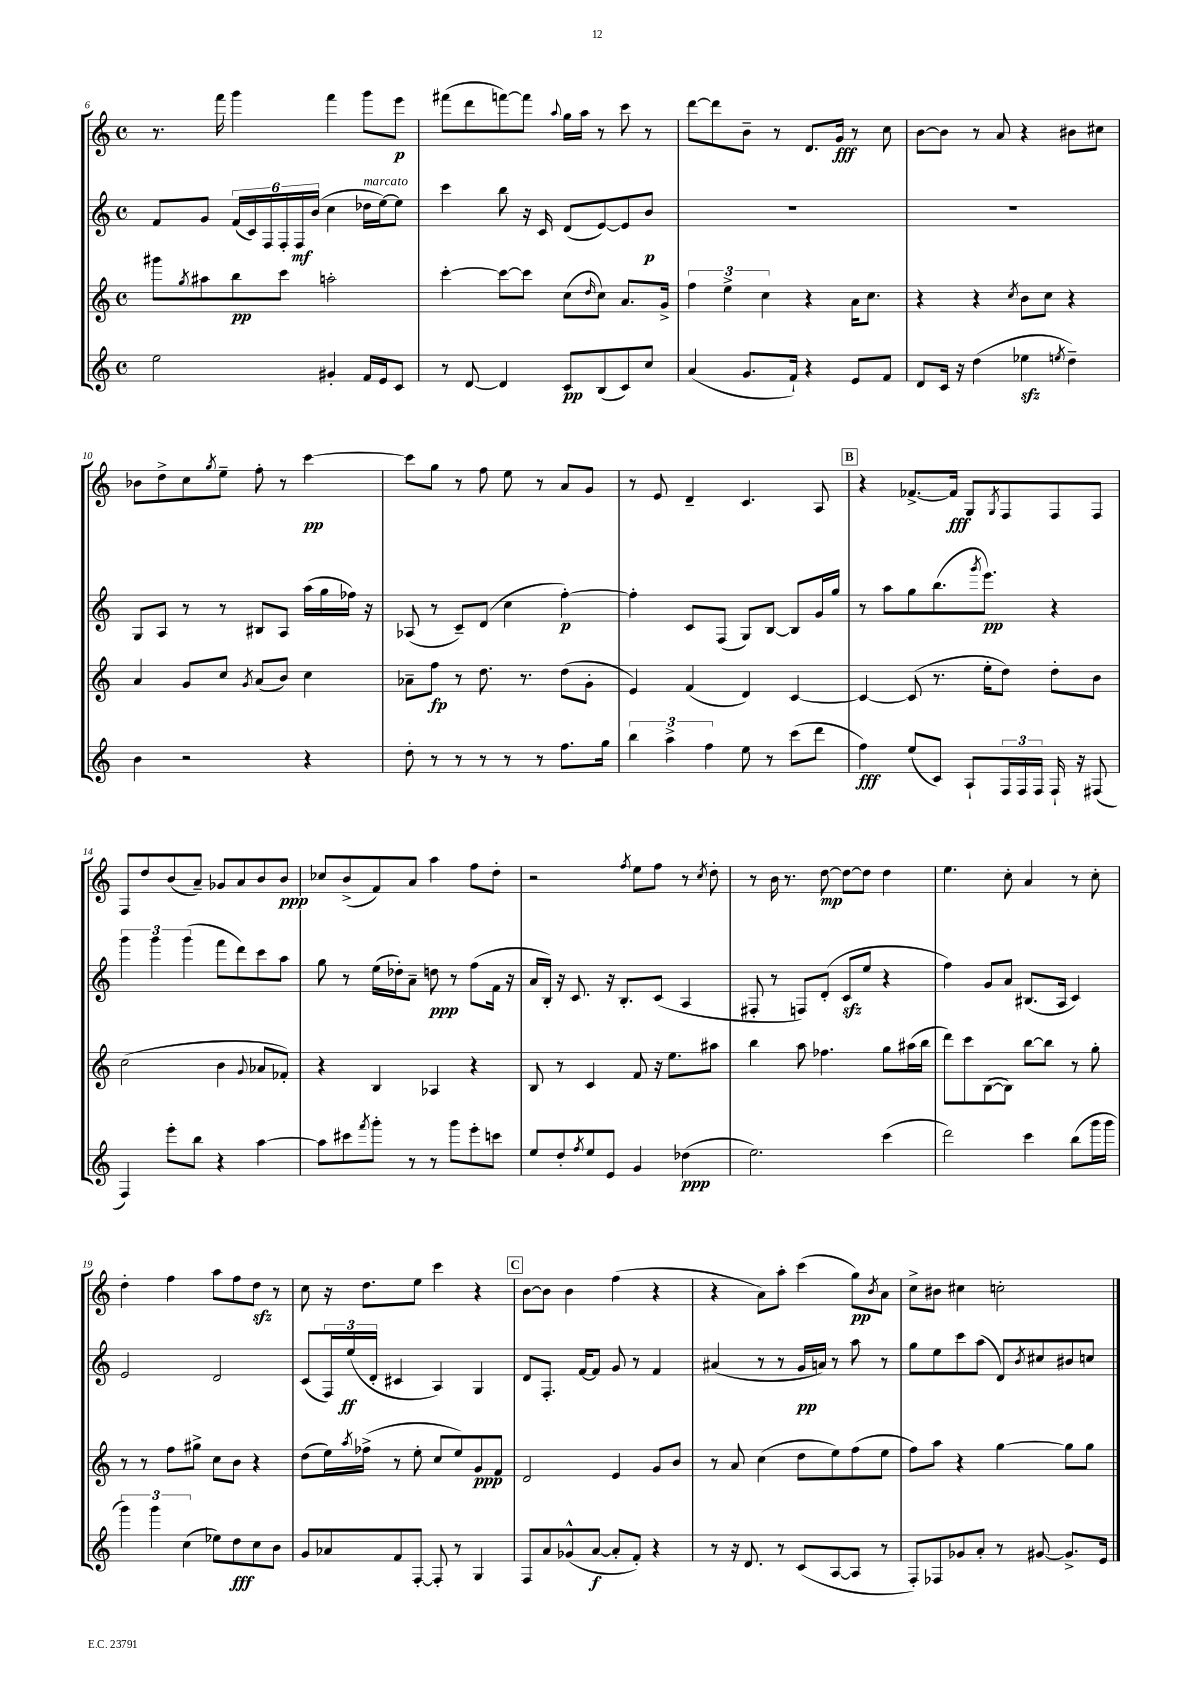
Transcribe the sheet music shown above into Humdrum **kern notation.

**kern	**kern	**kern	**kern
*staff4	*staff3	*staff2	*staff1
*clefG2	*clefG2	*clefG2	*clefG2
*k[]	*k[]	*k[]	*k[]
*M4/4	*M4/4	*M4/4	*M4/4
*met(c)	*met(c)	*met(c)	*met(c)
2ee	8ggg#	8f	8.r
.	8qgg	.	.
.	8aa#	8g	.
.	.	.	16fff
.	8bb	(24f	4ggg
.	.	24c)	.
.	.	24F	.
.	8ccc	24F'	.
.	.	24F	.
.	.	(24b	.
4g#'	2aa'	4cc	4fff
16f	.	16dd-	8ggg
16e	.	[16ee)	.
8c	.	8ee]	8eee
=	=	=	=
8r	[4ccc'	4ccc	(8fff#
[8d	.	.	8ddd
4d]	8ccc_	8bb	[8fff)
.	8ccc]	16r	8fff]
.	.	16c	.
.	.	.	8qqaa
8c	(8cc	(8d	16gg
.	.	.	16aa
.	16qqdd	.	.
(8B	8cc)	[8e)	8r
8c)	8.a	8e]	8ccc
8cc	.	8b	8r
.	16g^	.	.
=	=	=	=
(4a	6ff	1r	[8ddd
.	.	.	8ddd]
.	6ee^	.	.
8.g	.	.	8b~
.	6cc	.	.
.	.	.	8r
16f`)	.	.	.
4r	4r	.	8.d
.	.	.	16g
8e	16a	.	8r
.	8.cc	.	.
8f	.	.	8cc
=	=	=	=
8d	4r	1r	[8b
16c	.	.	8b]
16r	.	.	.
(4dd	4r	.	8r
.	.	.	8a
.	8qcc	.	.
4ee-	8b	.	4r
.	8cc	.	.
8qee	.	.	.
4dd~)	4r	.	8b#
.	.	.	8cc#
=	=	=	=
4b	4a	8G	8b-
.	.	8A	8dd^
2r	8g	8r	8cc
.	.	.	8qgg
.	8cc	8r	8ee~
.	8qg	.	.
.	(8a	8B#	8ff'
.	8b)	8A	8r
4r	4cc	(16aa	[4ccc
.	.	16gg	.
.	.	16ff-)	.
.	.	16r	.
=	=	=	=
8dd'	8a-~	(8A-	8ccc]
8r	8ff	8r	8gg
8r	8r	8c~)	8r
8r	8.dd	(8d	8ff
8r	.	4cc	8ee
.	8.r	.	.
8r	.	.	8r
8.ff	(8dd	[4ff')	8a
.	8g'	.	8g
16gg	.	.	.
=	=	=	=
6bb	4e)	4ff']	8r
.	.	.	8e
6aa^	.	.	.
.	(4f	8c	4d~
6ff	.	.	.
.	.	(8F	.
8ee	4d)	8G)	4.c
8r	.	[8B	.
(8ccc	[4c	8B]	.
8ddd	.	16g	8A
.	.	16gg	.
=	=	=	=
4ff)	4c_	8r	4r
.	.	8aa	.
(8ee	(8c]	8gg	[8.f-^
8c)	8.r	(8.bb	.
.	.	.	16f-]
8A`	.	.	8G
.	.	8qggg	.
.	16ee'	8.eee)	.
.	.	.	8qG
24F	8dd)	.	8F
24F	.	.	.
24F	.	.	.
16F`	8dd'	4r	8F
16r	.	.	.
(8F#	8b	.	8F
=	=	=	=
4F)	(2cc	6ggg	8F
.	.	.	8dd
.	.	6ggg	.
8eee'	.	.	(8b
.	.	(6ggg	.
8bb	.	.	8a~)
4r	4b	8fff	8g-
.	.	8ddd)	8a
.	8qqg	.	.
[4aa	8a-	8ccc	8b
.	8f-')	8aa	8b
=	=	=	=
8aa]	4r	8gg	8cc-
8ccc#	.	8r	(8b^
8qfff	.	.	.
8ggg'	4B	(16ee	8f)
.	.	16dd-')	.
8r	.	8a~	8a
8r	4A-	8dd	4aa
8ggg	.	8r	.
8eee'	4r	(8ff	8ff
8ccc	.	16f	8dd'
.	.	16r	.
=	=	=	=
8ee	8B	16a	2r
.	.	16B')	.
8dd'	8r	16r	.
.	.	8.c	.
8qff	.	.	.
8ee	4c	.	.
8e	.	16r	.
.	.	8.B'	.
.	.	.	8qff
4g	8f	.	8ee
.	16r	(8c	8ff
.	8.ee	.	.
(4dd-	.	4A	8r
.	.	.	8qcc
.	8aa#	.	8dd'
=	=	=	=
2.ee)	4bb	8F#'	8r
.	.	8r	16b
.	.	.	8.r
.	8aa	8F)	.
.	4.ff-	(8d'	[8dd
.	.	8c	8dd_
.	.	8ee	8dd]
(4ccc	8gg	4r	4dd
.	(16aa#	.	.
.	16bb	.	.
=	=	=	=
2ddd)	8ddd)	4ff)	4.ee
.	8ccc	.	.
.	([8B	8g	.
.	8B])	8a	8cc'
4ccc	[8bb	(8.B#	4a
.	8bb]	.	.
.	.	16A	.
(8bb	8r	4c)	8r
16ggg	8gg'	.	8cc'
16ggg	.	.	.
=	=	=	=
6ggg)	8r	2e	4dd'
.	8r	.	.
6ggg	.	.	.
.	8ff	.	4ff
(6cc	.	.	.
.	8gg#^	.	.
8ee-)	8cc	2d	8aa
8dd	8b	.	8ff
8cc	4r	.	8dd
8b	.	.	8r
=	=	=	=
8g	(8dd	(8c	8cc
8a-	16ee)	24F)	16r
.	.	(24ee	.
.	8qaa	.	.
.	(16ff-^	.	8.dd
.	.	24d'	.
8f	8r	4c#	.
[8F'	8ee'	.	8ee
8F']	8cc	4A)	4ccc
8r	8ee)	.	.
4G	8g	4G	4r
.	8f	.	.
=	=	=	=
8F	2d	8d	[8b
8a	.	8.F'	8b]
(8g-^^	.	.	4b
.	.	[16f	.
[8a	.	8f]	.
8a']	4e	8g	(4ff
8f')	.	8r	.
4r	8g	4f	4r
.	8b	.	.
=	=	=	=
8r	8r	(4a#	4r
16r	8a	.	.
8.d	.	.	.
.	(4cc	8r	8a)
8r	.	8r	8aa'
(8c	8dd	16g	(4ccc
.	.	16a)	.
[8A	8ee)	8r	.
8A]	(8ff	8aa	8gg)
.	.	.	8qb
8r	8ee	8r	8a
=	=	=	=
8F')	8ff)	8gg	8cc^
8F-	8aa	8ee	8b#
8g-	4r	8ccc	4cc#
8a'	.	(8aa	.
8r	[4gg	8d)	2cc'
.	.	8qb	.
[8g#	.	8cc#	.
8.g#^]	8gg]	8b#	.
.	8gg	8cc	.
16e	.	.	.
==	==	==	==
*-	*-	*-	*-
